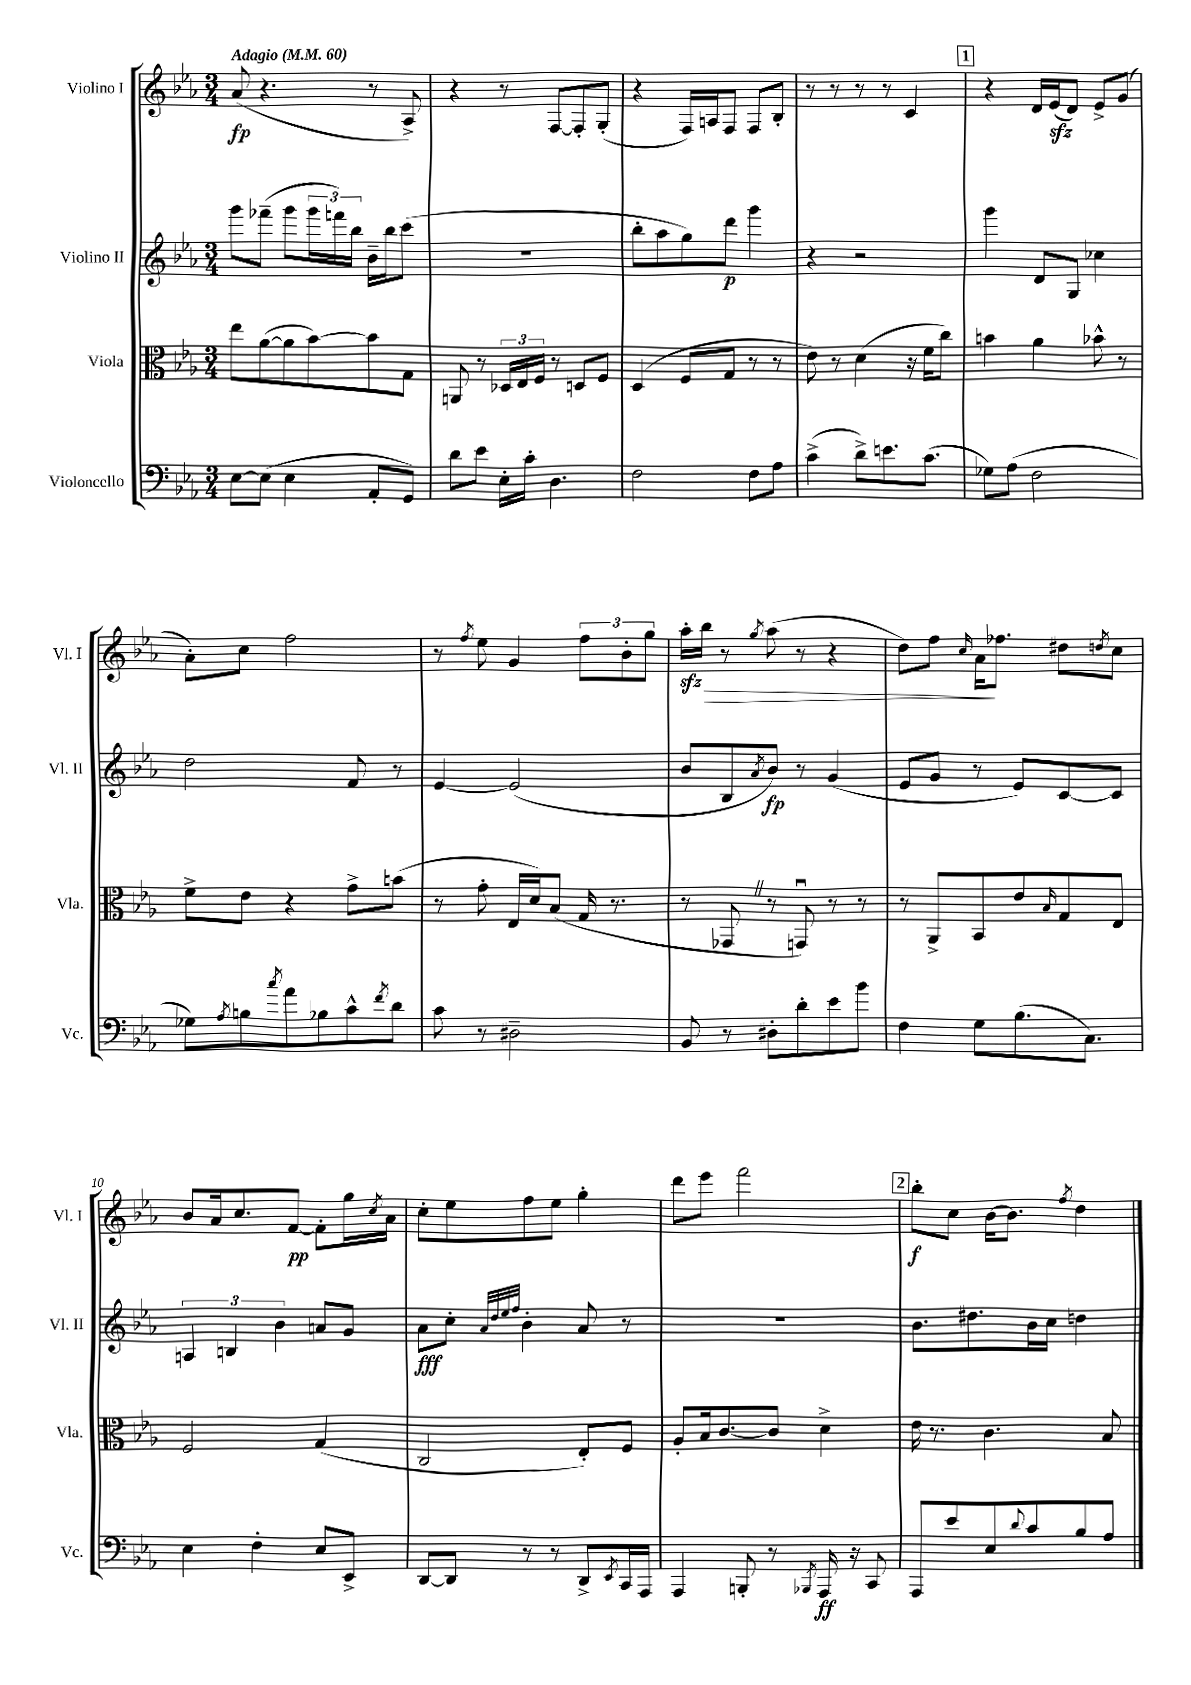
<<
\new StaffGroup <<
\new Staff = "s0" \with { instrumentName = "Violino I" shortInstrumentName = "Vl. I" } {
    \clef treble \key ees \major \numericTimeSignature \time 3/4 \tempo "Adagio" 4 = 60
    aes'8\fp( r4. r8 aes8->) |
    r4 r8 f8~ f8-. g8-.( |
    r4 f16) a16 f8 f8 bes8-. |
    r8 r8 r8 r8 c'4 |
    \mark \markup { \box "1" } r4 d'16 ees'16\sfz( d'8) ees'8-> g'8( |
    aes'8-.) c''8 f''2 |
    r8 \acciaccatura { f''8 } ees''8 g'4 \tuplet 3/2 { f''8 bes'8-. g''8 } |
    aes''16-.\sfz\> bes''16 r8 \acciaccatura { g''8 } aes''8( r8 r4 |
    d''8) f''8 \grace { c''16 } aes'16\! fes''8. dis''8 \acciaccatura { d''8 } c''8 |
    bes'8 aes'16 c''8. f'8~\pp f'8-. g''16 \acciaccatura { c''8 } aes'16 |
    c''8-. ees''8 f''8 ees''8 g''4-. |
    d'''8 ees'''8 f'''2 |
    \mark \markup { \box "2" } bes''8-.\f c''8 bes'16~ bes'8. \acciaccatura { f''8 } d''4 \bar "|." |
}
\new Staff = "s1" \with { instrumentName = "Violino II" shortInstrumentName = "Vl. II" } {
    \clef treble \key ees \major \numericTimeSignature \time 3/4
    g'''8 fes'''8--( g'''8 \tuplet 3/2 { g'''16 f'''16) bes''16 } bes'16-- bes''16 c'''8( |
    R2. |
    bes''8-. aes''8 g''8) d'''8\p g'''4 |
    r4 r2 |
    \mark \markup { \box "1" } g'''4 d'8 g8 ces''4 |
    d''2 f'8 r8 |
    ees'4~ ees'2( |
    bes'8 bes8 \acciaccatura { aes'8 } bes'8\fp) r8 g'4( |
    ees'8 g'8 r8 ees'8) c'8~ c'8 |
    \tuplet 3/2 { a4 b4 bes'4 } a'8 g'8 |
    aes'8\fff c''8-. \grace { aes'32 d''32 ees''32 f''32 } bes'4-. aes'8 r8 |
    R2. |
    \mark \markup { \box "2" } bes'8. dis''8. bes'16 c''16 d''4 \bar "|." |
}
\new Staff = "s2" \with { instrumentName = "Viola" shortInstrumentName = "Vla." } {
    \clef alto \key ees \major \numericTimeSignature \time 3/4
    ees''8 aes'8~( aes'8 bes'8~) bes'8 g8 |
    a,8 r8 \tuplet 3/2 { des16 ees16 f16 } r8 d8 f8 |
    d4( f8 g8 r8 r8 |
    ees'8) r8 d'4( r16 f'16 c''8) |
    \mark \markup { \box "1" } b'4 aes'4 bes'8-^ r8 |
    f'8-> ees'8 r4 g'8-> b'8( |
    r8 g'8-. ees16 d'16) bes8( g16 r8. |
    r8 ges,8 \once \override BreathingSign.text = \markup { \musicglyph "scripts.caesura.straight" } \breathe r8 g,8\downbow) r8 r8 |
    r8 aes,8-> bes,8 ees'8 \grace { bes16 } g8 ees8 |
    f2 g4( |
    c2 ees8-.) f8 |
    aes8-. bes16 c'8.~ c'8 d'4-> |
    \mark \markup { \box "2" } ees'16 r8. c'4. bes8 \bar "|." |
}
\new Staff = "s3" \with { instrumentName = "Violoncello" shortInstrumentName = "Vc." } {
    \clef bass \key ees \major \numericTimeSignature \time 3/4
    ees8~ ees8( ees4 aes,8-. g,8) |
    d'8 ees'8 ees16-. c'16-. d4. |
    f2 f8 aes8 |
    c'4->( d'8->) e'8. c'8.( |
    \mark \markup { \box "1" } ges8) aes8( f2 |
    ges8) \acciaccatura { aes8 } b8 \acciaccatura { c''8 } aes'8 bes8 c'8-^ \acciaccatura { f'8 } d'8 |
    c'8 r8 dis2-- |
    bes,8 r8 dis8-. d'8-. ees'8 bes'8 |
    f4 g8 bes8.( c8.) |
    ees4 f4-. ees8 ees,8-> |
    d,8~ d,8 r8 r8 d,8-> \acciaccatura { ees,8 } c,16 aes,,16 |
    aes,,4 b,,8-. r8 \acciaccatura { bes,,8 } aes,,16\ff r16 c,8 |
    \mark \markup { \box "2" } aes,,8 ees'8 ees8 \appoggiatura { d'8 } c'8 bes8 aes8 \bar "|." |
}
>>
>>
\layout { \context { \Score \override BarNumber.break-visibility = ##(#f #t #t) barNumberVisibility = #(every-nth-bar-number-visible 5) } }
